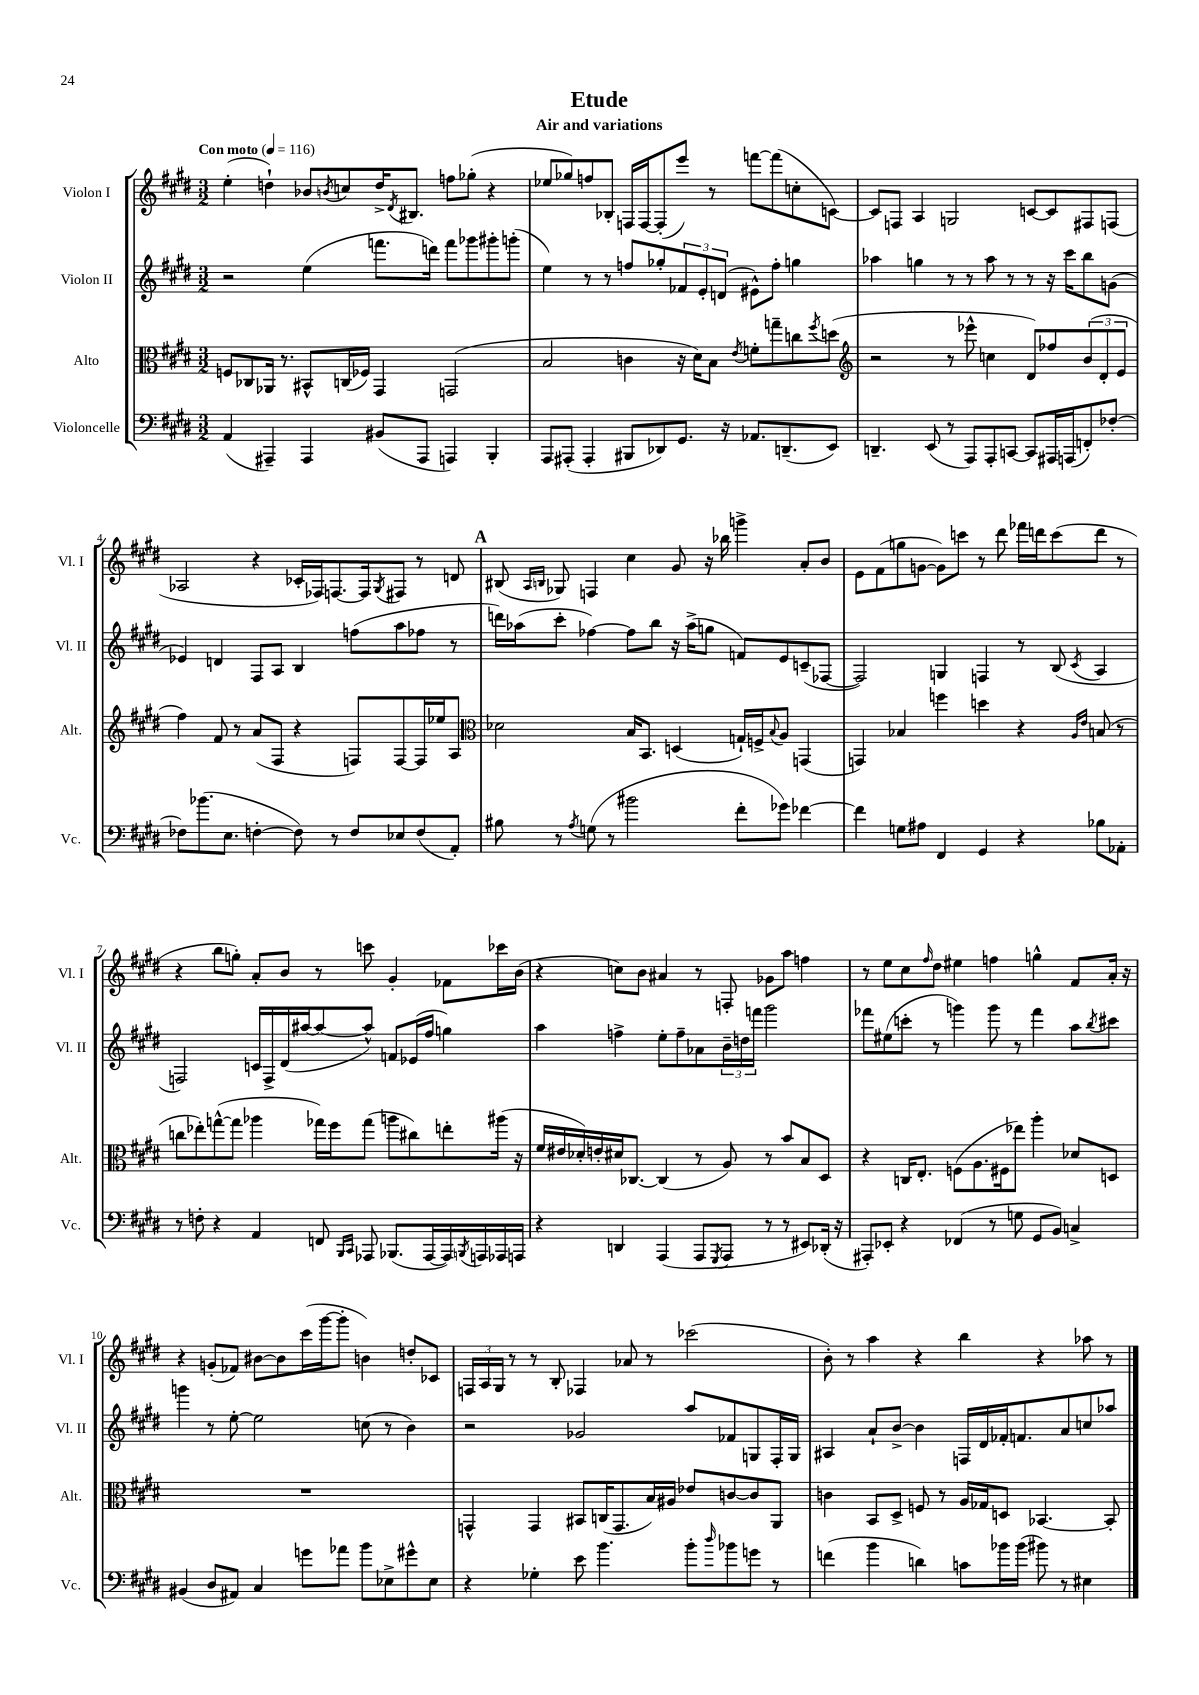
\header { title = "Etude" subtitle = "Air and variations" }
<<
\new StaffGroup <<
\new Staff = "s0" \with { instrumentName = "Violon I" shortInstrumentName = "Vl. I" } {
    \clef treble \key e \major \numericTimeSignature \time 3/2 \tempo "Con moto" 4 = 116
    e''4-.( d''4-!) bes'8 \acciaccatura { b'8 } c''8 d''16-> \acciaccatura { dis'8 } bis8. f''8 ges''8-.( r4 |
    ees''8 ges''8) f''8 bes8-. f16 f16~ f8-.( e'''8) r8 f'''8~ f'''8( c''8-. c'8~) |
    c'8 f8 a4 g2 c'8~ c'8 fis8 f8( |
    aes2 r4 ces'16-. fes16) f8.~ f16 \acciaccatura { gis8 } fis8 r8 d'8 |
    \mark \markup { \bold "A" } bis8( \grace { a16 b16 } ges8) f4 cis''4 gis'8 r16 bes''16 g'''4-> a'8-. b'8 |
    e'8 fis'8( g''8 g'8~ g'8) c'''8 r8 dis'''8 fes'''16 d'''16 c'''8( d'''8 r8 |
    r4 b''8 g''8-.) a'8-. b'8 r8 c'''8 gis'4-. fes'8 ces'''16 b'16( |
    r4 c''8) b'8 ais'4 r8 f8-. ges'8 a''8 f''4 |
    r8 e''8 cis''8 \grace { fis''16 } dis''8 eis''4 f''4 g''4-^ fis'8 a'16-. r16 |
    r4 g'8-.( fes'8) bis'8~ bis'8 cis'''16( gis'''16~ gis'''8-. b'4) d''8-. ces'8 |
    \tuplet 3/2 { f16 a16 gis16 } r8 r8 b8-. fes4 aes'8 r8 ces'''2( |
    b'8-.) r8 a''4 r4 b''4 r4 aes''8 r8 \bar "|." |
}
\new Staff = "s1" \with { instrumentName = "Violon II" shortInstrumentName = "Vl. II" } {
    \clef treble \key e \major \numericTimeSignature \time 3/2
    r2 e''4( f'''8. d'''16) f'''8 ges'''8 gis'''8-. g'''8-.( |
    e''4) r8 r8 f''8 ges''8-. \tuplet 3/2 { fes'8 e'8-. d'8( } eis'8-^) f''8-. g''4 |
    aes''4 g''4 r8 r8 aes''8 r8 r8 r16 cis'''16 b''8 g'8( |
    ees'4) d'4 fis8 a8 b4 f''8( a''8 fes''8 r8 |
    \mark \markup { \bold "A" } d'''16) aes''16( cis'''8-. fes''4~) fes''8 b''8 r16 aes''16->( g''8 f'8) e'8 c'8--( fes8~ |
    fes2) g4 f4 r8 b8( \acciaccatura { cis'8 } a4 |
    f2) c'16 f16-> dis'16( ais''16~ ais''8~ ais''8-^) f'8 ees'16( fis''16 g''4) |
    a''4 f''4-> e''8-. f''8-- aes'8 \tuplet 3/2 { b'16-- d''16 f'''16 } gis'''2 |
    fes'''8 eis''8( c'''8-. r8 g'''4) g'''8 r8 fes'''4 a''8 \acciaccatura { b''8 } cis'''8 |
    g'''4 r8 e''8~-. e''2 c''8( r8 b'4) |
    r2 ges'2 a''8 fes'8 g8 fis16-. g16 |
    ais4 a'8-! b'8~-> b'4 f16 dis'16 fes'16-. f'8. a'8 c''8 aes''8 \bar "|." |
}
\new Staff = "s2" \with { instrumentName = "Alto" shortInstrumentName = "Alt." } {
    \clef alto \key e \major \numericTimeSignature \time 3/2
    f8 ces8 aes,16 r8. bis,8-^ c16( fes16) gis,4 g,2( |
    b2 c'4 r16 dis'16) b8 \acciaccatura { e'8 } f'8-. g''8-- c''8 \acciaccatura { fis''8 } d''8( |
    \clef treble r2 r8 ees'''8-^ c''4 dis'8) fes''8 \tuplet 3/2 { b'8( dis'8-. e'8 } |
    fis''4) fis'8 r8 a'8( fis8 r4 f8) f8~ f16 ees''16 a8 |
    \mark \markup { \bold "A" } \clef alto des'2 b16 b,8. d4( g16-!) f16-> \appoggiatura { b8 } a8 g,4( |
    g,4) bes4 f''4 d''4 r4 \grace { a16 e'16 } b8( r8 |
    c''8 ees''8-.) g''8~-^( g''8 aes''4 ges''16) fis''16 ges''8( a''8 cis''8) e''8-. ais''16( r16 |
    fis'16 eis'16 des'16-.) e'16-. dis'16 ces8.~ ces4( r8 a8) r8 b'8 b8 dis8 |
    r4 c16 e8.-. f8( a8. fis16 ees''8) a''4-. des'8 d8 |
    R1. |
    g,4-^ g,4 bis,8 c16( g,8. b16) ais16 ees'8 c'8~ c'8 a,8 |
    c'4 b,8 dis8-> f8 r8 a16 ges16 d8 bes,4.~ bes,8-. \bar "|." |
}
\new Staff = "s3" \with { instrumentName = "Violoncelle" shortInstrumentName = "Vc." } {
    \clef bass \key e \major \numericTimeSignature \time 3/2
    a,4( ais,,4--) ais,,4 bis,8( ais,,8 a,,4) b,,4-. |
    a,,8 ais,,8-.( ais,,4-. bis,,8 des,8) gis,8. r16 aes,8. d,8.--( e,8) |
    d,4.-- e,8( r8 a,,8) a,,8-. c,8~ c,8 ais,,16 a,,16( f,8-.) fes8~-. |
    fes8 bes'8.( e8. f4~-. f8) r8 f8 ees8 f8( a,8-.) |
    \mark \markup { \bold "A" } bis8 r8 \acciaccatura { a8 } g8( r8 bis'2 fis'8-. ges'8) fes'4~ |
    fes'4 g8 ais8 fis,4 gis,4 r4 bes8 aes,8-. |
    r8 f8-. r4 a,4 f,8 \grace { b,,16 cis,16 } aes,,8 bes,,8.( aes,,16~ aes,,16) \acciaccatura { b,,8 } a,,16 aes,,16 a,,16 |
    r4 d,4 a,,4( a,,8 \acciaccatura { gis,,8 } a,,8 r8 r8 eis,8) des,16-.( r16 |
    ais,,8-.) ees,8-. r4 fes,4( r8 g8 gis,8 b,8) c4-> |
    bis,4( dis8 ais,8) cis4 g'8 aes'8 b'8 ees8-> gis'8-^ ees8 |
    r4 ges4-. e'8 b'4. b'8-. \grace { dis''16 } bes'8 g'8 r8 |
    f'4( b'4 d'4) c'8 bes'16 bes'16( bis'8) r8 eis4 \bar "|." |
}
>>
>>
